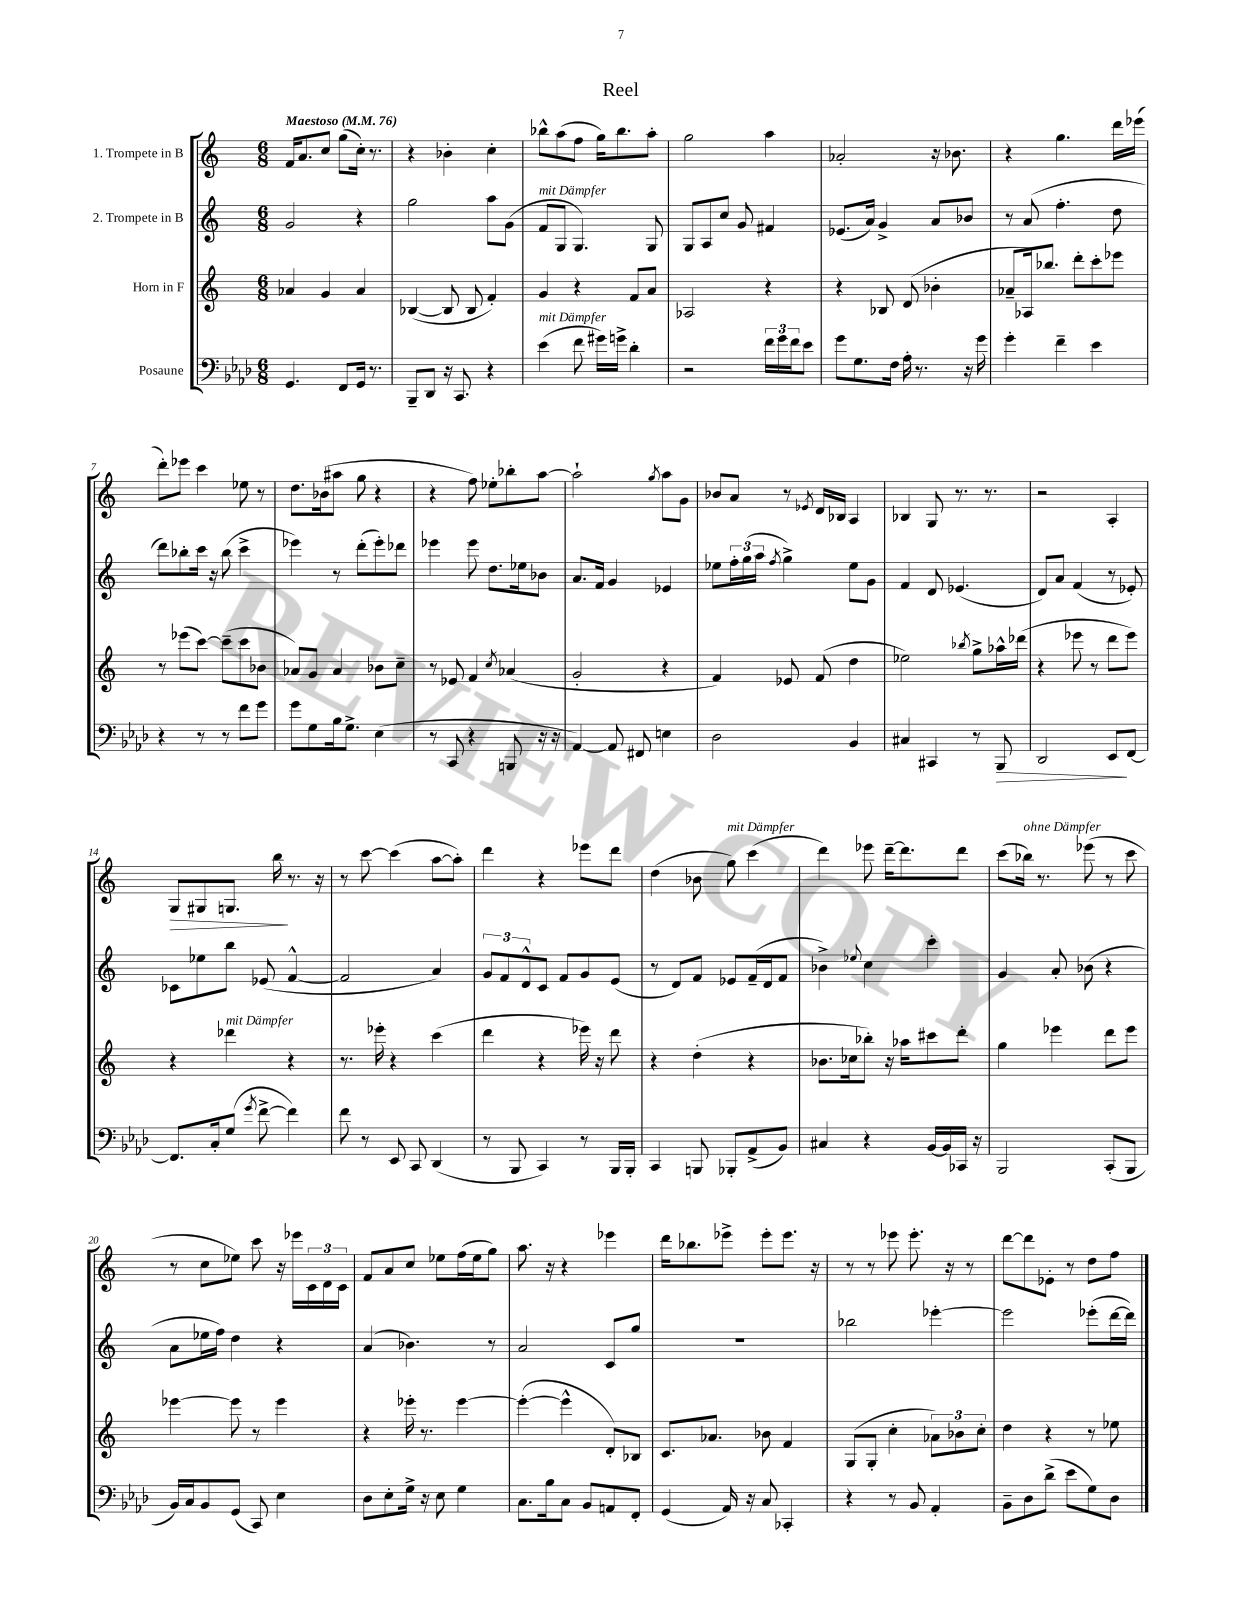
\header { title = "Reel" }
<<
\new StaffGroup <<
\new Staff = "s0" \with { instrumentName = "1. Trompete in B" } {
    \clef treble \key c \major \numericTimeSignature \time 6/8 \tempo "Maestoso" 4 = 76
    f'16 a'8. c''8 g''8( c''16-.) r8. |
    r4 bes'4-. c''4-. |
    bes''8-^ a''8( f''8 g''16) bes''8. a''8-. |
    g''2 a''4 |
    aes'2-. r16 bes'8. |
    r4 g''4. d'''16 ees'''16( |
    d'''8-.) ees'''8 c'''4 ees''8 r8 |
    d''8. bes'16( ais''8 g''8 r4 |
    r4 f''8) ees''8-. bes''8-. a''8~ |
    a''2-! \acciaccatura { g''8 } a''8 g'8 |
    bes'8 a'8 r8 \acciaccatura { ees'8 } d'16 bes16 a4 |
    bes4 g8 r8. r8. |
    r2 a4-. |
    g8\> gis8 g8. b''16\! r8. r16 |
    r8 c'''8~ c'''4( a''8~ a''8-.) |
    d'''4 r4 ees'''8 d'''8 |
    d''4( bes'8 g''8^\markup { \italic "mit Dämpfer" }) c'''4( |
    d'''4) ees'''8 d'''16~-- d'''8. d'''8 |
    c'''8( bes''16^\markup { \italic "ohne Dämpfer" }) r8. ees'''8( r8 c'''8 |
    r8 c''8 ees''8) c'''8 r16 ees'''16 \tuplet 3/2 { c'16 d'16 c'16 } |
    f'8 a'8 c''8 ees''8 f''16( ees''16 g''8) |
    a''8. r16 r4 ees'''4 |
    d'''16 bes''8. ees'''8-> ees'''8-. ees'''8. r16 |
    r8 r8 ees'''8 ees'''8.-. r16 r8 |
    d'''8~ d'''8 ees'8-. r8 d''8 f''8 \bar "|." |
}
\new Staff = "s1" \with { instrumentName = "2. Trompete in B" } {
    \clef treble \key c \major \numericTimeSignature \time 6/8
    g'2 r4 |
    g''2 a''8 g'8( |
    f'8^\markup { \italic "mit Dämpfer" } g8 g4.) g8 |
    g8 a8 c''8 g'8 fis'4 |
    ees'8.( a'16) g'4-> a'8 bes'8 |
    r8 a'8( f''4.-. d''8 |
    d'''8) bes''8-. c'''16 r16 bes''8( c'''4-> |
    ees'''4) r8 d'''8-.( ees'''8-.) des'''8 |
    ees'''4 ees'''8 d''8. ees''16 bes'8 |
    a'8. f'16 g'4 ees'4 |
    ees''8 \tuplet 3/2 { f''16-. g''16( a''16 } \acciaccatura { f''8 } g''4->) ees''8 g'8 |
    f'4 d'8 ees'4.( |
    d'8) a'8 f'4( r8 ees'8-.) |
    ces'8 ees''8 b''8 ees'8( f'4~-^ |
    f'2 a'4) |
    \tuplet 3/2 { g'8 f'8 d'8-^ } c'8 f'8 g'8 e'8( |
    r8 d'8) f'8 ees'8 f'16--( d'16 f'8 |
    bes'4->) \appoggiatura { ees''8 } c''4 c'''4-. |
    g'4 a'8-. bes'8( r4 |
    a'8 ees''16 f''16) d''4 r4 |
    a'4( bes'4.) r8 |
    a'2 c'8 g''8 |
    R2. |
    bes''2 ees'''4~-. |
    ees'''2 ees'''8-.( d'''16~ d'''16) \bar "|." |
}
\new Staff = "s2" \with { instrumentName = "Horn in F" } {
    \clef treble \key c \major \numericTimeSignature \time 6/8
    aes'4 g'4 aes'4 |
    bes4~( bes8 bes8 f'4-.) |
    g'4 r4 f'8 a'8 |
    aes2 r4 |
    r4 bes8 d'8( bes'4-. |
    aes'8-- aes16) bes''8. d'''8-. c'''8-. ees'''8 |
    r8 ees'''8( c'''8~) c'''8--( c'''8 bes'8 |
    aes'8) g'8 aes'4 bes'8 c''8-- |
    r8 ees'8 f'4 \acciaccatura { c''8 } aes'4( |
    g'2-. r4 |
    f'4) ees'8 f'8( d''4 |
    ees''2) \acciaccatura { bes''8 } g''8-> aes''16-^ des'''16( |
    r4 ees'''8 r8 d'''8 ees'''8) |
    r4 des'''4^\markup { \italic "mit Dämpfer" } r4 |
    r8. ees'''16-. r4 c'''4( |
    d'''4 r4 ees'''16) r16 d'''8 |
    r4 d''4-.( r4 |
    bes'8. ces''16 bes''8-.) r16 aes''16 cis'''8 d'''8-. |
    g''4 ees'''4 d'''8 ees'''8 |
    ees'''4~ ees'''8 r8 ees'''4 |
    r4 ees'''16-. r8. ees'''4~ |
    ees'''4~-.( ees'''4-^ d'8-.) bes8 |
    c'8. aes'8. bes'8 f'4 |
    g8( g8-. c''4-. \tuplet 3/2 { aes'8) bes'8 c''8-. } |
    d''4 r4 r8 ees''8 \bar "|." |
}
\new Staff = "s3" \with { instrumentName = "Posaune" } {
    \clef bass \key aes \major \numericTimeSignature \time 6/8
    g,4. f,8 g,16 r8. |
    bes,,8-- des,8 r16 c,8. r4 |
    ees'4^\markup { \italic "mit Dämpfer" }( f'8 gis'16) g'16-> des'4-. |
    r2 \tuplet 3/2 { f'16 g'16 f'16 } ees'8 |
    g'8 g8. f16 aes16-. r8. r16 g'16 |
    g'4-. f'4-- ees'4 |
    r4 r8 r8 f'8 g'8 |
    g'8 g8 bes16 g8.-> ees4( |
    r8 c,8 r4 b,,8 r16 r16 |
    aes,4~) aes,8 fis,8 e4 |
    des2 bes,4 |
    cis4 cis,4 r8 bes,,8\> |
    des,2 ees,8\! f,8~ |
    f,8. c16-. g8( \acciaccatura { g'8 } f'8~-> f'4) |
    f'8 r8 ees,8 c,8 des,4( |
    r8 bes,,8 c,4) r8 bes,,16 bes,,16-. |
    c,4 b,,8 bes,,8-. aes,8->( bes,8) |
    cis4 r4 bes,16~ bes,16 ces,16 r16 |
    bes,,2 c,8-.( bes,,8 |
    bes,16) c16 bes,8 g,8( c,8) ees4 |
    des8 ees8-. g16-> r16 ees8 g4 |
    c8. bes16 c8 bes,8 a,8 f,8-. |
    g,4( aes,16) r16 c8 ces,4-. |
    r4 r8 bes,8 aes,4-. |
    bes,8-- des8 des'8->( ees'8 g8) des8 \bar "|." |
}
>>
>>
